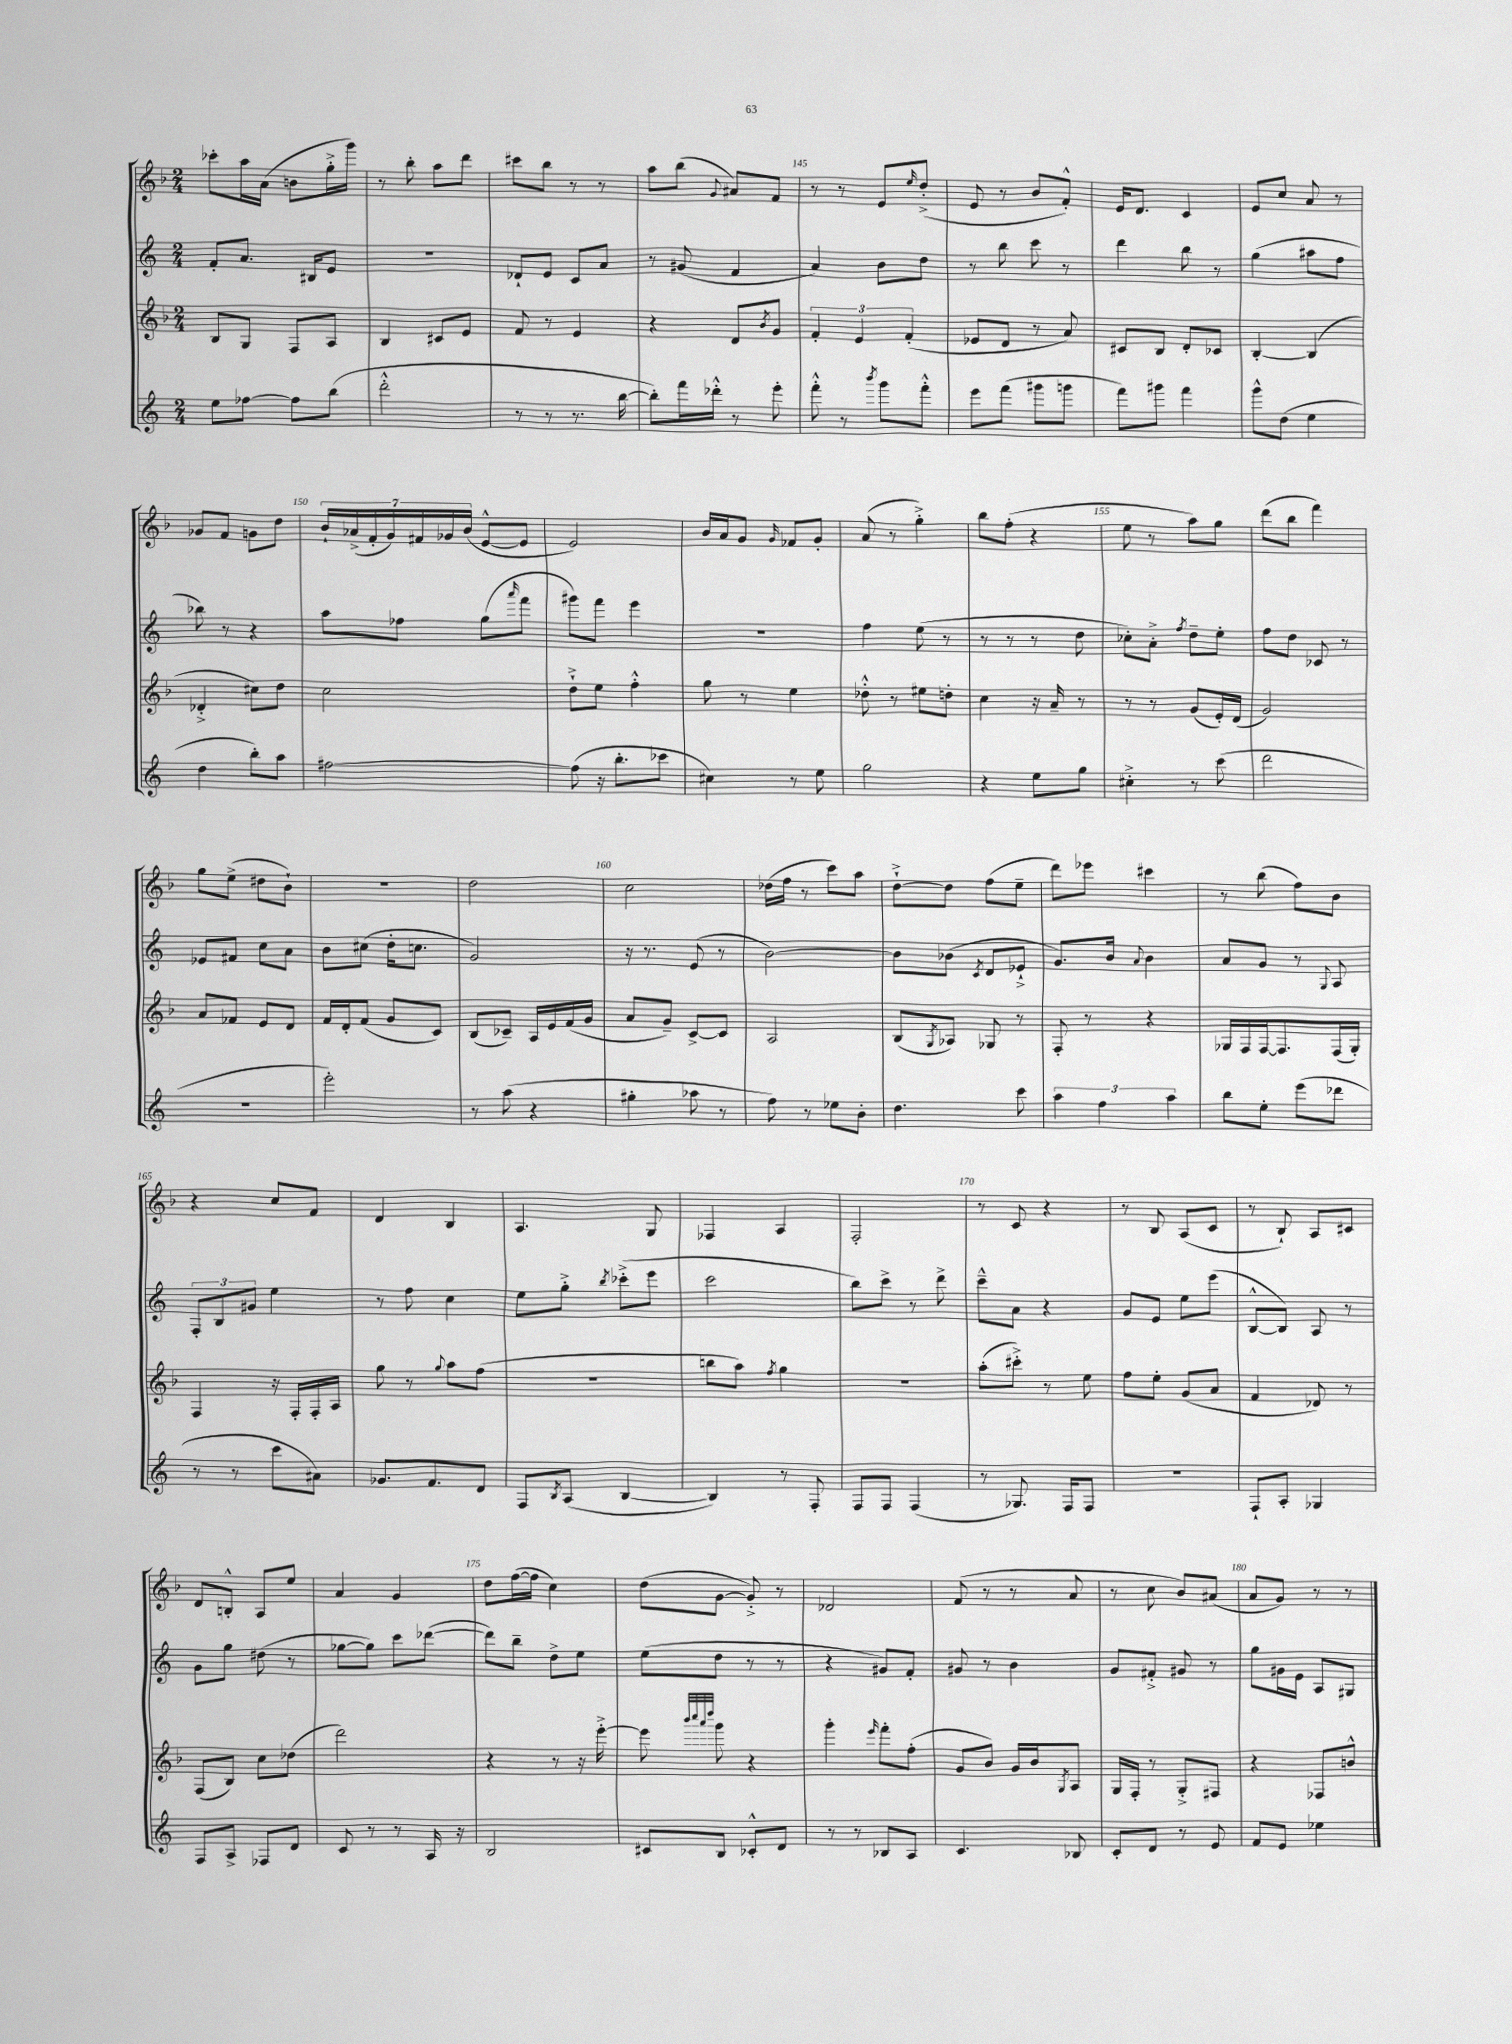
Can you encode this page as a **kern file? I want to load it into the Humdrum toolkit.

**kern	**kern	**kern	**kern
*staff4	*staff3	*staff2	*staff1
*clefG2	*clefG2	*clefG2	*clefG2
*k[]	*k[b-]	*k[]	*k[b-]
*M2/4	*M2/4	*M2/4	*M2/4
8ee	8B-	8f'	8ccc-'
[8ff-	8G	8.a	16aa
.	.	.	(16a
8ff-]	8F	.	8b
.	.	16B#	.
(8bb	8A	8e	16gg'^
.	.	.	16ggg)
=	=	=	=
2ddd'^^	4B-	2r	8r
.	.	.	8bb-'
.	8c#	.	8aa
.	8e	.	8ddd
=	=	=	=
8r	8f	8d-`	8ccc#
8r	8r	8e	8bb-
8.r	4e	8c	8r
.	.	8a	8r
[16bb	.	.	.
=	=	=	=
8bb'])	4r	8r	8aa
16fff	.	(8g#	(8bb-
16ddd-'^^	.	.	.
.	.	.	8qqg
8r	8d	4f	8a#)
.	8qb-	.	.
8eee'	8g	.	8f
=	=	=	=
8fff'^^	6f'	4a)	8r
8r	.	.	8r
.	6e	.	.
8qbbb	.	.	.
8ggg	.	8b	8e
.	(6f'	.	.
.	.	.	16qqee
8fff'^^	.	8dd	(8dd'^
=	=	=	=
8eee	8e-	8r	8e
(8fff	8d	8bb	8r
8ggg#	8r	8ccc	8b-
8ggg	8a)	8r	8f'^^)
=	=	=	=
8fff)	8c#	4ddd	16e
.	.	.	8.d
8ggg#	8B-	.	.
4fff	8d'	8bb	4c
.	8c-	8r	.
=	=	=	=
8ggg^^	[4B-'	(4gg	8e
(8dd	.	.	8cc
4ee	(4B-]	8aa#	8a
.	.	8ff	8r
=	=	=	=
4dd	4d-'^	8bb-)	8g-
.	.	8r	8f
8bb')	8cc#)	4r	8g
8aa	8dd	.	8dd
=	=	=	=
[2ff#	2cc	8aa	28b-`
.	.	.	(28a-^
.	.	.	28f'
.	.	.	28g)
.	.	8ff-	.
.	.	.	28f#
.	.	.	28g-
.	.	.	(28b-
.	.	(8gg	[8e^^
.	.	16qqaaa	.
.	.	8fff	8e]
=	=	=	=
(8ff#]	8dd`^	8ggg#)	2e)
16r	8ee	8fff	.
8.bb'	.	.	.
.	4ff'^^	4eee	.
8ccc-	.	.	.
=	=	=	=
4cc#)	8gg	2r	16b-
.	.	.	16a
.	8r	.	8g
.	.	.	16qqg
8r	4ee	.	8f-
8ee	.	.	8g'
=	=	=	=
2gg	8dd-'^^	4ff	(8a
.	8r	.	8r
.	8ee#	(8ee	4gg'^)
.	8dd'	8r	.
=	=	=	=
4r	4cc	8r	8bb-
.	.	8r	(8ff'
8ee	16r	8r	4r
.	16a~	.	.
8gg	8r	8dd	.
=	=	=	=
4cc#'^	8r	8cc-')	8ee
.	8r	8a'^	8r
.	.	8qff	.
8r	(8g	8dd~	8aa)
(8ccc	16e')	8ee'	8gg
.	(16d	.	.
=	=	=	=
2ddd	2g)	8ff	(8ddd
.	.	8dd	8bb-
.	.	8c-	4fff)
.	.	8r	.
=	=	=	=
2r	8a	8e-	8gg
.	8f-	8f#	(8ee^
.	8e	8cc	8dd#
.	8d	8a	8b-`)
=	=	=	=
2eee')	16f	8b	2r
.	16d'	.	.
.	(8f	(8cc#	.
.	8g	16dd'	.
.	.	8.cc	.
.	8c)	.	.
=	=	=	=
8r	(8B-	2g)	2dd
(8aa	8c-~)	.	.
4r	16A	.	.
.	16e	.	.
.	(16f	.	.
.	16g	.	.
=	=	=	=
4gg#'	8a	16r	2cc
.	.	8.r	.
.	8g~)	.	.
8aa-	[8c^	(8e	.
8r	8c]	8r	.
=	=	=	=
8ff)	2A	[2b)	(16dd-
.	.	.	16ff
8r	.	.	8r
8ee-	.	.	8ccc)
8b'	.	.	8aa
=	=	=	=
4.dd	(8B-	8b]	[8dd`^
.	8qG	.	.
.	8A-)	(8b-	8dd]
.	.	8qc	.
.	8G-	8d	(8ff
8ccc	8r	8e-`^	8ee~
=	=	=	=
6aa	8F'	8.g)	8ddd)
.	8r	.	8eee-
6ff	.	.	.
.	.	16b	.
.	.	8qqa	.
.	4r	4b	4ccc#
6aa	.	.	.
=	=	=	=
8bb	16G-	8a	8r
.	16F	.	.
8ee'	[16F	8g	(8bb-
.	8.F]	.	.
(8eee	.	8r	8ff)
.	.	8qqG	.
8ddd-	(16F	8A	8b-
.	16G-')	.	.
=	=	=	=
8r	4F	12F'	4r
.	.	12B	.
8r	.	.	.
.	.	12g#	.
8ccc	16r	4ee	8cc
.	16F'	.	.
8a#)	16F'	.	8f
.	16A	.	.
=	=	=	=
8.g-	8gg	8r	4d
.	8r	8ff	.
8.f	.	.	.
.	8qqgg	.	.
.	8aa	4cc	4B-
8d	(8ff	.	.
=	=	=	=
8F	2r	8ee	4.A
8qB	.	.	.
(8A	.	8gg'^	.
.	.	8qbb	.
[4B	.	(8ccc-'^	.
.	.	8eee	8G
=	=	=	=
4B])	8bb	2ccc	4F-
.	8aa)	.	.
.	8qff	.	.
8r	4gg	.	4A
8F'	.	.	.
=	=	=	=
8F	2r	8bb)	2F'
8F	.	8ccc^	.
(4F	.	8r	.
.	.	8ddd^	.
=	=	=	=
8r	(8aa'	8ccc~^^	8r
8.G-)	8ccc#'^)	8a	8c
.	8r	4r	4r
16F	.	.	.
8F	8ee	.	.
=	=	=	=
2r	8ff	8g	8r
.	8ee'	8e	8B-
.	(8g	8ee	(8A
.	8a	(8eee	8c
=	=	=	=
8F`	4f	[8B^^	8r
8A'	.	8B])	8B-`)
4G-	8d-)	8A	8A
.	8r	8r	8c#
=	=	=	=
8F	(8F	8g	8d
8A^	8B-)	8gg	8B'^^
8F-	8cc	(8dd#	8A
8d	(8dd-	8r	8ee
=	=	=	=
8c	2ddd)	[8gg-	4a
8r	.	8gg-])	.
8r	.	8ccc	4g
16A	.	([8ddd-	.
16r	.	.	.
=	=	=	=
2B	4r	8ddd-])	8dd
.	.	8bb~	([16ff
.	.	.	16ff]
.	8r	8dd^	4cc)
.	16r	8ee	.
.	[16eee'^	.	.
=	=	=	=
8c#	8eee]	(8ee	(8dd
.	32qqbbb-	.	.
.	32qqcccc	.	.
.	32qqaaa	.	.
.	32qqdddd	.	.
8B	8ggg	8dd	[8g
8c-'^^	4r	8r	8g'^])
8d	.	8r	8r
=	=	=	=
8r	4ggg'	4r	2d-
8r	.	.	.
.	16qqeee	.	.
8B-	8fff'	8g#)	.
8A	(8ff'	8f'	.
=	=	=	=
4.c	8g	8g#	(8f
.	8b-)	8r	8r
.	16g	4b	8r
.	16b-	.	.
.	8qG	.	.
8B-	8A	.	8a
=	=	=	=
8c'	16G	8g	8r
.	16F'	.	.
8d	8r	8f#'^	8cc
8r	8G'^	8g#	8b-)
8e	8F#	8r	(8a#
=	=	=	=
8f	4r	8gg	8a
8e	.	16g#	8g)
.	.	16e	.
4ee-	8F-	8A	8r
.	8b^^	8G#	8r
==	==	==	==
*-	*-	*-	*-
